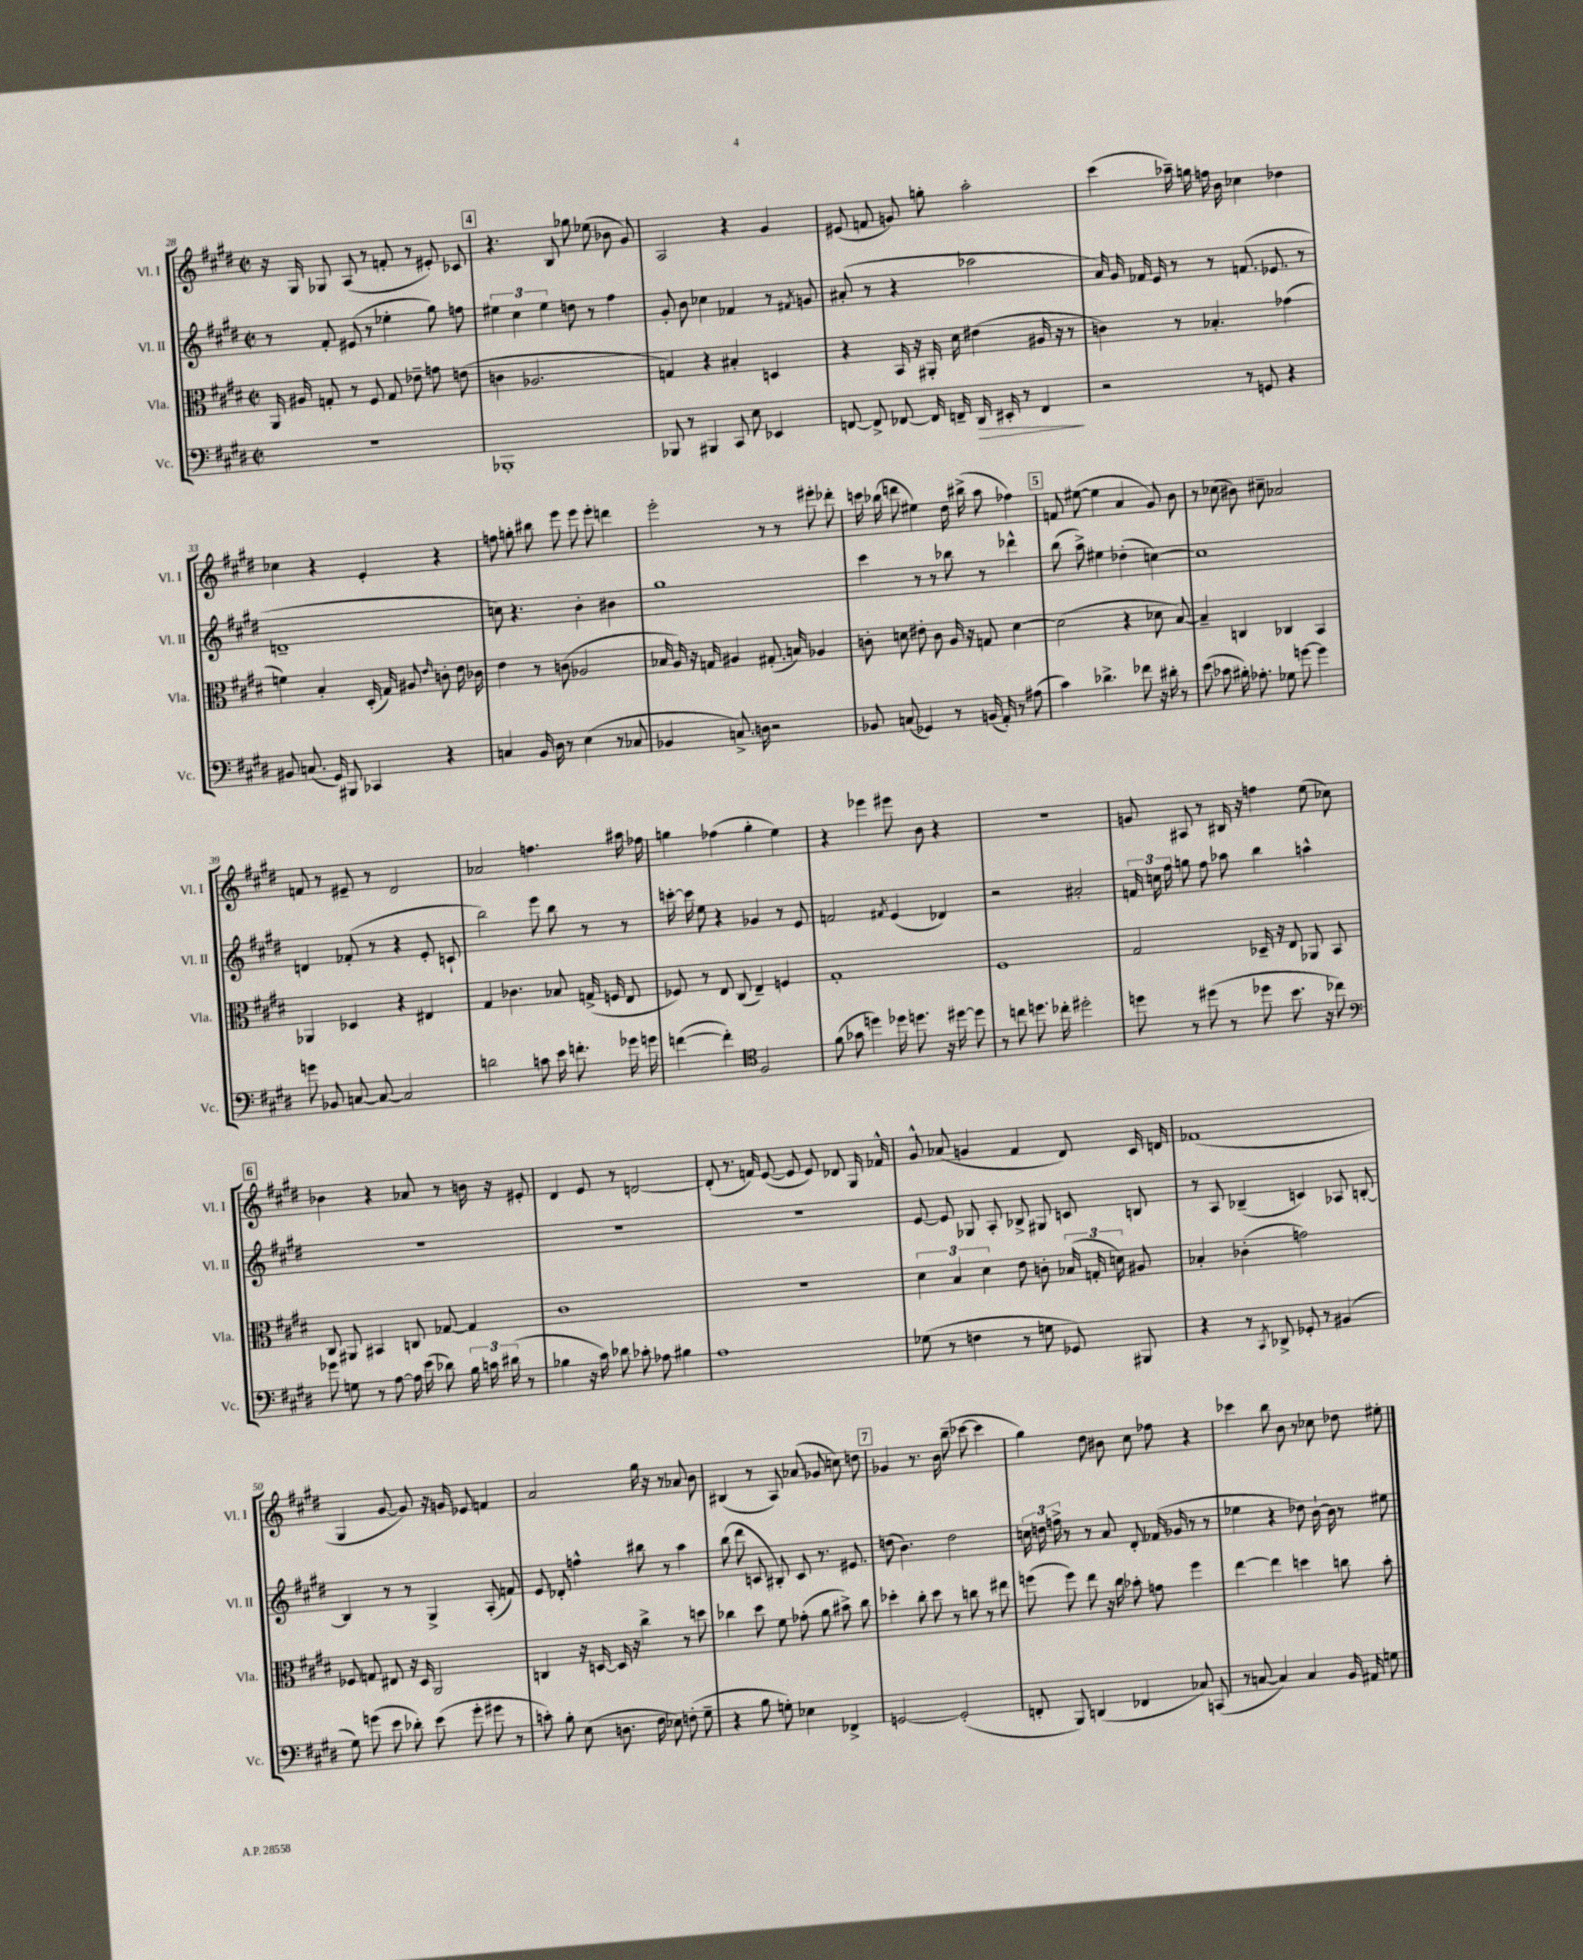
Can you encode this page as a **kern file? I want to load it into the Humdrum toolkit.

**kern	**kern	**kern	**kern
*staff4	*staff3	*staff2	*staff1
*clefF4	*clefC3	*clefG2	*clefG2
*k[f#c#g#d#]	*k[f#c#g#d#]	*k[f#c#g#d#]	*k[f#c#g#d#]
*M2/2	*M2/2	*M2/2	*M2/2
*met(c|)	*met(c|)	*met(c|)	*met(c|)
1r	16AA	8r	16r
.	16A#	.	16G#
.	8G'	8f#'	8G-
.	8r	(8e#	(8A
.	8F#	8r	8r
.	8G	4ee-'	8f'
.	8e-~	.	8r
.	8g	8gg#)	8e#')
.	(8e	8ff	8c-
=	=	=	=
1BBB-'	4c	6ee#	4.r
.	.	6cc#	.
.	2.A-	.	.
.	.	6ee#	.
.	.	.	8B
.	.	8dd	8gg-
.	.	8r	(8ee-
.	.	4ff#	8b-
.	.	.	8g#)
=	=	=	=
8BBB-	4G)	8g#'	2A
8r	.	8b	.
4BBB#	4r	4cc-	.
8CC#	4B#'	4f-	4r
8E	.	.	.
4EE-	4D	8r	4g#
.	.	8qf#	.
.	.	8g	.
=	=	=	=
[8FF	4r	(8a#'	(8e#
8FF^]	.	8r	8f
[8FF-	16BB	4r	8g)
.	16r	.	.
16FF-]	16AA#'	.	8gg'
16FF~	16d#	.	.
16DD#	(4e#	2aa-	2aa'
16EE#'	.	.	.
8r	.	.	.
4FF	16A#	.	.
.	16r	.	.
.	8r	.	.
=	=	=	=
2r	4c)	16a)	(4ccc#
.	.	16g#	.
.	.	16f-	.
.	.	16e	.
.	8r	8r	16aa-~)
.	.	.	16gg
.	4.B-'	8r	16ff
.	.	.	16b
8r	.	(8.f	4cc-
8GG	.	.	.
.	.	8.e-	.
4r	(4g-	.	4dd-
.	.	8r	.
=	=	=	=
8BB#	4f)	1d~	4cc-
(8.C	.	.	.
.	4B'	.	4r
16GG#)	.	.	.
8BBB#	.	.	.
4CC-	(16D#'	.	4e'
.	16G#)	.	.
.	8A#	.	.
.	16qqe	.	.
4r	8c'	.	4r
.	16e	.	.
.	16c-	.	.
=	=	=	=
4C	4e	8cc)	8ff
.	.	4.r	8gg'
16BB	8r	.	8bb#
16D#	.	.	.
8r	(8c	.	8eee
(4E	2A-	4b'	8eee
.	.	.	8eee'
8r	.	4b#	4ddd
8C-	.	.	.
=	=	=	=
4BB-	16B-	1gg#	2eee'
.	16A)	.	.
.	16r	.	.
.	16G	.	.
8.C^)	4A#	.	.
16D	.	.	.
2r	(8.G#'	.	8r
.	.	.	8r
.	16B)	.	.
.	4A-	.	8eee#'
.	.	.	8ddd-'
=	=	=	=
8BB-	8c'	4ccc#	16ccc
.	.	.	(16bb-
(8C	8d	.	8ddd
4GG-)	8e#'	8r	4ee#)
.	8c	8r	.
8r	16A	8bb-	16dd#
.	16r	.	(16bb#^
(16BB	8G	8r	8aa
16AA')	.	.	.
8r	[4d	4ddd-^^	4ff-)
(8A#	.	.	.
=	=	=	=
4c#)	(2d]	(8bb	8f
.	.	8aa^)	([8ee#
4.d-^	.	4ee#	4ee#]
.	4r	(4dd-'	4a
8f-	.	.	.
16r	8d-	[4cc)	8g#)
16d#'	.	.	.
8r	[8B)	.	8b
=	=	=	=
(8e	4B~]	1cc]	8r
8c-	.	.	(8cc-
16B#')	4C	.	8b#)
8.A-'	.	.	.
.	.	.	8cc#~
8G-	4C-	.	2a-
[8g	.	.	.
4g]	4BB	.	.
=	=	=	=
8g	4AA-	4d	8f
8BB-	.	.	8r
[8C	4D-	(8f-'	8e#~
8C_	.	8r	8r
2C]	4r	4r	2d#
.	4E#	8e'	.
.	.	8c`	.
=	=	=	=
2d	4G#	2bb)	2a-
.	4.c-	.	.
8c	.	8eee	4.ff
16e	8B-	8bb	.
8.f'	.	.	.
.	(16G^	8r	.
.	16F	.	.
16g-	8E	8r	16aa#
16g	.	.	16ff-
=	=	=	=
([4f	8F-)	[16ccc'	4gg
.	.	16ccc]	.
.	8r	8ee	.
4f'])	8E	4r	(4ff-
.	(8C#	.	.
*clefC4	*	*	*
2F#	4E~)	4g-	4gg'
.	4F	8r	4ee)
.	.	8e	.
=	=	=	=
(8f#	1G#'	2f	4r
8g-	.	.	.
4dd)	.	.	4eee-
.	.	8qf#	.
16dd-	.	(4e	8eee#
8.dd	.	.	.
.	.	.	8b
16r	.	4d-)	4r
[16dd#	.	.	.
8dd#]	.	.	.
=	=	=	=
8r	1F#	2r	1r
8cc	.	.	.
8.dd	.	.	.
16cc-'	.	.	.
2dd#'	.	2a#'	.
=	=	=	=
8dd	2G#	24f	8g
.	.	24cc	.
.	.	24ff#	.
8r	.	8gg	8A#
(8dd#	.	8ff#	8r
8r	.	8aa-	16B#
.	.	.	16r
8dd-	16D-~	4bb	4ff
.	16r	.	.
8.b	8E	.	.
.	8AA-	4aa^^	(8ee
16r	.	.	.
8cc-)	8BB	.	8cc-)
=	=	=	=
*clefF4	*	*	*
8g-	8C#	1r	4b-
8G	8AA#	.	.
8r	4BB#	.	4r
[8A	.	.	.
16A]	8C	.	8a-
(16e	.	.	.
8d-)	[8G-	.	8r
24B	4G-]	.	16b
24c	.	.	.
.	.	.	16r
(24d#	.	.	.
8r	.	.	8e#'
=	=	=	=
4B-	1c#	1r	4d#
16r	.	.	8e
16c#)	.	.	.
8d-	.	.	8r
8c-'	.	.	[2d
8A-	.	.	.
4B#	.	.	.
=	=	=	=
1A	1r	1r	(8d']
.	.	.	8.r
.	.	.	16f)
.	.	.	([8e
.	.	.	8e]
.	.	.	8e)
.	.	.	8d-
.	.	.	16G#
.	.	.	16f-^^
=	=	=	=
(8G-	6d#	[8e	8g#^^
8r	.	8e]	(8a-
.	6B	.	.
4F	.	8G-	4g
.	6d#	.	.
.	.	8A'	.
8r	8e	8B-^	4f#
8G	8c'	8G#	.
8GG-)	(24B-	8c	8d#)
.	24G'	.	.
.	24d)	.	.
8BBB#	8A#	8B	16c#
.	.	.	16d
=	=	=	=
4r	4B-'	8r	(1f-
.	.	8A	.
8r	(4c-'	(4B-~	.
8qCC#	.	.	.
8DD-^	.	.	.
8GG-'	2g)	4c)	.
8r	.	.	.
(4BB#	.	8A-	.
.	.	[8B'	.
=	=	=	=
8G#)	8F-	4B]	4G#
(8g	8G	.	.
8e	8E#	8r	[8g#
8d-')	16r	8r	8g#])
.	16D#	.	.
(8e	2AA	4G#^	16r
.	.	.	16g
8g'	.	.	8e-
8g#	.	(8A'	4f
8r	.	8f)	.
=	=	=	=
8c')	4C	8e	2a
8B'	.	8d-'	.
(8E	16r	4ff^^	.
.	[16D	.	.
8.D	16D]	.	.
.	16r	.	.
.	4cc#^	8bb#	16gg#
16F#	.	.	16r
8E-)	.	8r	8r
(8F'	8r	4aa	8a-
8G#~	8dd	.	8b
=	=	=	=
4r	4cc-	(8bb	(4B#
.	.	8ddd#	.
8B	8dd#	8c	8r
8G')	8f#	8B#')	8A)
4E-	(8g-'	8c	(8a-
.	8a	8.r	8g-
4FF-^	8b#^)	.	8cc)
.	.	8.e#	.
.	8cc-	.	8dd
=	=	=	=
[2GG	4dd-'	(8dd	4g-
.	.	4.b)	.
.	8cc#'	.	8.r
.	8dd-	.	.
.	.	.	16b
(2GG']	8r	2dd	(8bb~
.	8cc	.	[8ccc-
.	8r	.	4ccc-]
.	8ee#	.	.
=	=	=	=
8FF'	(8ff	24cc	4gg#)
.	.	24dd	.
.	.	24ff^	.
8BBB)	8ff)	8r	.
(4DD	8ee	8r	8dd#
.	16r	8a	8b#
.	16cc#	.	.
4FF-	8b-'	8d#'	8cc#
.	8g	(16f-	8ff-
.	.	16g-	.
8C-)	4ff	8r	4r
(8CC	.	8r	.
=	=	=	=
8r	[4ee	4ee-	4ccc-
[8C	.	.	.
4C])	4ee]	4r	8bb
.	.	.	8b
4C	4dd	8dd-)	8r
.	.	[16b`	8cc-
.	.	16b]	.
16BB	8cc	8r	8dd-
16AA#	.	.	.
8G	8b'	8ee#	8ee#'
==	==	==	==
*-	*-	*-	*-
